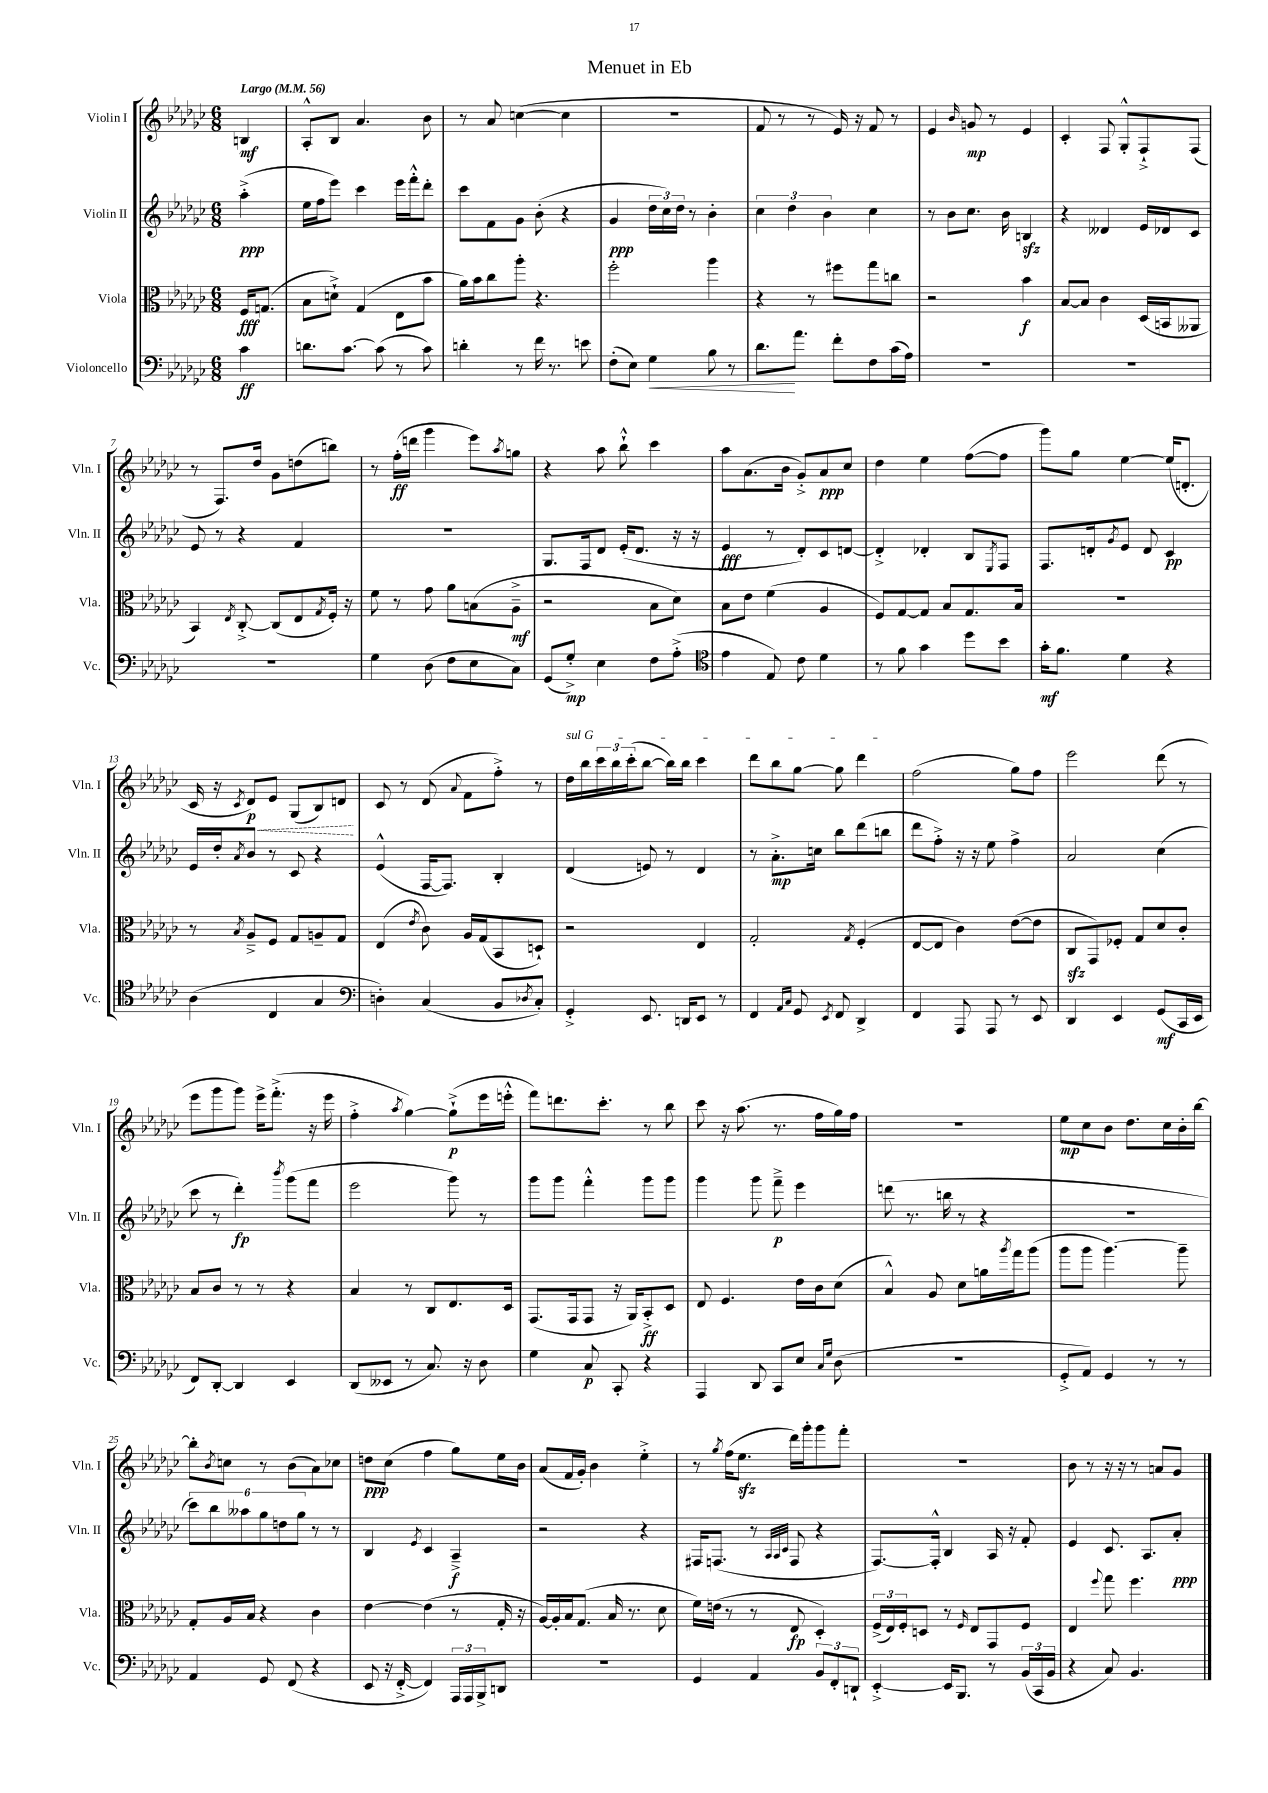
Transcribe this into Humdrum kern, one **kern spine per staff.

**kern	**dynam	**kern	**dynam	**kern	**dynam	**kern	**dynam
*part4	*part4	*part3	*part3	*part2	*part2	*part1	*part1
*staff4	*staff4	*staff3	*staff3	*staff2	*staff2	*staff1	*staff1
*I"Violoncello	*	*I"Viola	*	*I"Violin II	*	*I"Violin I	*
*I'Vc.	*	*I'Vla.	*	*I'Vln. II	*	*I'Vln. I	*
*clefF4	*	*clefC3	*	*clefG2	*	*clefG2	*
*k[b-e-a-d-g-c-]	*	*k[b-e-a-d-g-c-]	*	*k[b-e-a-d-g-c-]	*	*k[b-e-a-d-g-c-]	*
*M6/8	*	*M6/8	*	*M6/8	*	*M6/8	*
*MM56	*	*MM56	*	*MM56	*	*MM56	*
=	=	=	=	=	=	=	=
!	!	!	!	!	!	!LO:TX:a:B:t=Largo	!
4c-\	ff	16F/KL	fff	(4aa-'^\	ppp	4Bn/	mf
.	.	(8.Gn/J	.	.	.	.	.
=1	=1	=1	=1	=1	=1	=1	=1
8.dn\L	.	8B-\L	.	16ee-\LL	.	8A-'^^/L	.
.	.	.	.	16ff\J	.	.	.
.	.	8dn`^\J)	.	8eee-\J)	.	8B-/J	.
[8.c-\J	.	.	.	.	.	.	.
.	.	(4G-/	.	4ccc-\	.	4.a-/	.
(8c-\]	.	.	.	.	.	.	.
8r	.	8E-\L	.	16eee-\LL	.	.	.
.	.	.	.	16fff'^^\J	.	.	.
8c-\)	.	8b-\J	.	8ddd-'\J	.	8b-\	.
=2	=2	=2	=2	=2	=2	=2	=2
4dn'\	.	16a-\LL)	.	8ccc-\L	.	8r	.
.	.	16b-\J	.	.	.	.	.
.	.	8cc-\	.	8f\	.	8a-/	.
8r	.	8aa-'\J	.	8g-\J	.	([4ccn\	.
16f\	.	4.r	.	(8b-'\	.	.	.
8.r	.	.	.	.	.	.	.
.	.	.	.	4r	.	4cc\]	.
8en\	.	.	.	.	.	.	.
=3	=3	=3	=3	=3	=3	=3	=3
(8F'\L	.	2ff'\	.	4g-/	ppp	2.r	.
8E-\J)	.	.	.	.	.	.	.
!	!LO:HP:b	!	!	!	!	!	!
4G-\	<	.	.	24dd-\LL	.	.	.
.	.	.	.	24cc-\)	.	.	.
.	.	.	.	24dd-\JJ	.	.	.
.	.	.	.	8r	.	.	.
8B-\	.	4aa-\	.	4b-'\	.	.	.
8r	.	.	.	.	.	.	.
=4	=4	=4	=4	=4	=4	=4	=4
8.d-\L	.	4r	.	6cc-\	.	8f/	.
.	.	.	.	.	.	8r	.
.	.	.	.	6dd-\	.	.	.
8.a-\J	[	.	.	.	.	.	.
.	.	8r	.	.	.	8r	.
.	.	.	.	6b-\	.	.	.
8f'\L	.	8ff#X\L	.	.	.	16e-/)	.
.	.	.	.	.	.	16r	.
8F\	.	8gg-\	.	4cc-\	.	8f/	.
(16c-\L	.	8ccn\J	.	.	.	8r	.
16A-\JJ)	.	.	.	.	.	.	.
=5	=5	=5	=5	=5	=5	=5	=5
2.r	.	2r	.	8r	.	4e-/	.
.	.	.	.	8b-\L	.	.	.
.	.	.	.	.	.	16qqb-/	.
.	.	.	.	8.cc-\J	.	8gn/	mp
.	.	.	.	.	.	8r	.
.	.	.	.	16b-\	.	.	.
.	.	4b-\	f	4Bnzz/	.	4e-/	.
=6	=6	=6	=6	=6	=6	=6	=6
2.r	.	[8B-/L	.	4r	.	4c-'/	.
.	.	8B-/J]	.	.	.	.	.
.	.	4c-\	.	4d--X/	.	8F/	.
.	.	.	.	.	.	8G-'^^/L	.
.	.	(16D-/LL	.	16e-/LL	.	8F`^/	.
.	.	16BBn/J	.	16d-X/J	.	.	.
.	.	8AA--X/J	.	8c-/J	.	(8F/J	.
!!LO:LB:g=z
=7	=7	=7	=7	=7	=7	=7	=7
2.r	.	4BB-/)	.	8e-/	.	8r	.
.	.	.	.	8r	.	8.F/L)	.
.	.	8qE-/	.	.	.	.	.
.	.	[8C-'^/	.	4r	.	.	.
.	.	.	.	.	.	16dd-/Jk	.
.	.	(8C-/L]	.	.	.	8g-\L	.
.	.	8E-/	.	4f/	.	(8ddn\	.
.	.	8qG-/	.	.	.	.	.
.	.	16F'/Jk)	.	.	.	8bbn\J)	.
.	.	16r	.	.	.	.	.
=8	=8	=8	=8	=8	=8	=8	=8
4G-\	.	8f\	.	2.r	.	8r	.
.	.	8r	.	.	.	(16ff'\LL	ff
.	.	.	.	.	.	16dddn\JJ	.
(8D-\	.	8g-\	.	.	.	4ggg-\	.
8F\L	.	8a-\L	.	.	.	.	.
8E-\	.	(8Bn\	.	.	.	8eee-\L)	.
.	.	.	.	.	.	8qaa-/	.
8C-\J)	.	8A-~^\J	mf	.	.	8ggn\J	.
=9	=9	=9	=9	=9	=9	=9	=9
(8GG-/L	.	2r	.	8.G-/L	.	4r	.
8G-'^/J)	mp	.	.	.	.	.	.
.	.	.	.	16F/k	.	.	.
4E-\	.	.	.	8d-/J	.	8aa-\	.
.	.	.	.	(16e-'/KL	.	8bb-`^^\	.
.	.	.	.	8.d-/J	.	.	.
8F\L	.	8B-\L	.	.	.	4ccc-\	.
(8A-'^\J	.	8d-\J)	.	16r	.	.	.
.	.	.	.	16r	.	.	.
=10	=10	=10	=10	=10	=10	=10	=10
*clefC4	*	*	*	*	*	*	*
4e-\	.	8B-\L	.	4e-/	fff	8aa-\L	.
.	.	8e-\J	.	.	.	(8.a-\	.
8E-/)	.	(4f\	.	8r	.	.	.
.	.	.	.	.	.	16b-\Jk	.
8c-\	.	.	.	8d-'/L)	.	8g-'^/L)	.
4d-\	.	4A-/	.	8c-/	.	8a-/	ppp
.	.	.	.	[8dn/J	.	8cc-/J	.
=11	=11	=11	=11	=11	=11	=11	=11
8r	.	8F/L)	.	4d'^/]	.	4dd-\	.
8f\	.	[8G-/	.	.	.	.	.
4g-\	.	8G-/J]	.	4d-X'/	.	4ee-\	.
.	.	8B-/L	.	.	.	.	.
8dd-\L	.	8.G-/	.	8B-/L	.	([8ff\L	.
.	.	.	.	8qE-/	.	.	.
8b-\J	.	.	.	8F/J	.	8ff\J]	.
.	.	16B-/Jk	.	.	.	.	.
=12	=12	=12	=12	=12	=12	=12	=12
16g-'\KL	mf	2.r	.	8.F/L	.	8ggg-\L)	.
8.f\J	.	.	.	.	.	.	.
.	.	.	.	.	.	8gg-\J	.
.	.	.	.	16dn'/k	.	.	.
.	.	.	.	8qg-/	.	.	.
4d-\	.	.	.	8e-/J	.	[4ee-\	.
.	.	.	.	8d/	.	.	.
4r	.	.	.	4c-/	pp	(16ee-/KL]	.
.	.	.	.	.	.	8.dn'/J	.
!!LO:LB:g=z
=13	=13	=13	=13	=13	=13	=13	=13
(4A-\	.	8r	.	16e-/LL	.	16c-/	.
.	.	.	.	16dd-'/J	.	16r	.
.	.	8qB-/	.	8qa-/	.	8qc-/	.
!	!	!	!	!	!	!	!LO:HP:b
.	.	8A-~^/L	.	8b-/J	.	8d-/L)	< p
4C-/	.	8F/J	.	8r	.	8e-/J	.
.	.	8G-/L	.	8c-/	.	(8G-/L	.
4G-/	.	8An~/	.	4r	.	8B-/)	.
.	.	8G-/J	.	.	.	8dn/J	.
.	.	.	.	.	.	.	[
=14	=14	=14	=14	=14	=14	=14	=14
*clefF4	*	*	*	*	*	*	*
4Dn'\)	.	(4E-/	.	(4e-^^/	.	8c-/	.
.	.	.	.	.	.	8r	.
.	.	8qe-/	.	.	.	.	.
(4C-/	.	8c-\)	.	[16F/KL	.	(8d-/	.
.	.	.	.	8.F/J])	.	.	.
.	.	.	.	.	.	8qqa-/	.
.	.	16A-/LL	.	.	.	8f\L	.
.	.	(16G-/J	.	.	.	.	.
8BB-/L	.	8BB-/	.	4B-'/	.	8ff'^\J)	.
8qD-X/	.	.	.	.	.	.	.
8C-'/J)	.	8Dn`/J)	.	.	.	8r	.
=15	=15	=15	=15	=15	=15	=15	=15
!	!	!	!	!	!	!LO:TX:a:i:t=sul G	!
4GG-'^/	.	2r	.	(4d-/	.	16dd-\LL	.
.	.	.	.	.	.	16bb-\	.
.	.	.	.	.	.	24ccc-\	.
.	.	.	.	.	.	24bb-\	.
.	.	.	.	.	.	(24ccc-'\J	.
8.EE-/	.	.	.	8en/)	.	[8bb-\J	.
.	.	.	.	8r	.	16bb-\LL])	.
16DDn/KL	.	.	.	.	.	16bb-\JJ	.
8EE-/J	.	4E-/	.	4d-/	.	4ccc-\	.
8r	.	.	.	.	.	.	.
=16	=16	=16	=16	=16	=16	=16	=16
4FF/	.	2G-'/	.	8r	.	8ddd-\L	.
.	.	.	.	8.a-'^\L	mp	8bb-\	.
16qqAA-/LL	.	.	.	.	.	.	.
16qqC-/JJ	.	.	.	.	.	.	.
8GG-/	.	.	.	.	.	[8gg-\J	.
.	.	.	.	16ccn\Jk	.	.	.
8qEE-/	.	.	.	.	.	.	.
8FF/	.	.	.	8bb-\L	.	8gg-\]	.
.	.	8qG-/	.	.	.	.	.
4DD-^/	.	(4F'/	.	(8ddd-\	.	4ddd-\	.
.	.	.	.	8bbn\J	.	.	.
=17	=17	=17	=17	=17	=17	=17	=17
4FF/	.	[8E-/L	.	8ddd-\L	.	(2ff\	.
.	.	8E-/J]	.	8ff'^\J)	.	.	.
8AAA-/	.	4c-\)	.	16r	.	.	.
.	.	.	.	16r	.	.	.
8AAA-/	.	.	.	8ee-\	.	.	.
8r	.	([8e-\L	.	4ff^\	.	8gg-\L)	.
8EE-/	.	8e-\J]	.	.	.	8ff\J	.
=18	=18	=18	=18	=18	=18	=18	=18
4DD-/	.	8C-zz/L	.	2a-/	.	2eee-\	.
.	.	8GG-/)	.	.	.	.	.
4EE-/	.	8F-X'/J	.	.	.	.	.
.	.	8G-/L	.	.	.	.	.
(8GG-/L	mf	8d-/	.	(4cc-\	.	(8ddd-\	.
16CC-/L	.	8c-'/J	.	.	.	8r	.
16EE-/JJ	.	.	.	.	.	.	.
!!LO:LB:g=z
=19	=19	=19	=19	=19	=19	=19	=19
8FF/L)	.	8B-/L	.	8ccc-\	.	8eee-\L	.
[8DD-'/J	.	8c-/J	.	8r	.	8ggg-\	.
4DD-/]	.	8r	.	4ddd-'\)	fp	8ggg-\J)	.
.	.	8r	.	.	.	16eee-^\KL	.
.	.	.	.	.	.	(8.fff'^\J	.
.	.	.	.	8qbbb-/	.	.	.
4EE-/	.	4r	.	(8ggg-\L	.	.	.
.	.	.	.	8fff\J	.	16r	.
.	.	.	.	.	.	16eee-\	.
=20	=20	=20	=20	=20	=20	=20	=20
(8DD-/L	.	4B-/	.	2eee-\	.	4ff'^\	.
8EE--X/J	.	.	.	.	.	.	.
.	.	.	.	.	.	8qaa-/	.
8r	.	8r	.	.	.	[4gg-\)	.
8.C-/)	.	8C-/L	.	.	.	.	.
.	.	8.E-/	.	8ggg-\)	.	(8gg-`^\L]	p
16r	.	.	.	.	.	.	.
8D-\	.	.	.	8r	.	16eee-\L	.
.	.	16D-/Jk	.	.	.	16eeen'^^\JJ	.
=21	=21	=21	=21	=21	=21	=21	=21
4G-\	.	(8.GG-/L	.	8ggg-\L	.	8fff\L)	.
.	.	.	.	8ggg-\J	.	8.dddn\	.
.	.	16GG-/k	.	.	.	.	.
8C-/	p	8GG-/J	.	4fff'^^\	.	.	.
.	.	.	.	.	.	8.ccc-'\J	.
8CC-'/	.	16r	.	.	.	.	.
.	.	16AA-/KL)	.	.	.	.	.
4r	.	8BB-'^/	ff	8ggg-\L	.	8r	.
.	.	8D-/J	.	8ggg-\J	.	8bb-\	.
=22	=22	=22	=22	=22	=22	=22	=22
4AAA-/	.	8E-/	.	4ggg-\	.	8ccc-\	.
.	.	4.F/	.	.	.	16r	.
.	.	.	.	.	.	(8.aa-\	.
8DD-/	.	.	.	8ggg-\	.	.	.
8CC-/L	.	.	.	8fff~^\	p	8.r	.
8E-/J	.	16e-\LL	.	4eee-\	.	.	.
.	.	16c-\J	.	.	.	16ff\LL	.
16qqC-/LL	.	.	.	.	.	.	.
16qqG-/JJ	.	.	.	.	.	.	.
(8D-\	.	(8d-\J	.	.	.	16gg-\)	.
.	.	.	.	.	.	16ff\JJ	.
=23	=23	=23	=23	=23	=23	=23	=23
2.r	.	4B-^^/)	.	(8dddn\	.	2.r	.
.	.	.	.	8.r	.	.	.
.	.	8A-/	.	.	.	.	.
.	.	.	.	16bbn\	.	.	.
.	.	8d-\L	.	8r	.	.	.
.	.	16an\L	.	4r	.	.	.
.	.	8qaa-/	.	.	.	.	.
.	.	16gg-\J	.	.	.	.	.
.	.	(8aa-\J	.	.	.	.	.
=24	=24	=24	=24	=24	=24	=24	=24
8GG-'^/L	.	8aa-\L	.	2.r	.	8ee-\L	mp
8AA-/J)	.	8aa-\J	.	.	.	8cc-\	.
4GG-/	.	[4.aa-\)	.	.	.	8b-\J	.
.	.	.	.	.	.	8.dd-\L	.
8r	.	.	.	.	.	.	.
.	.	.	.	.	.	16cc-\L	.
8r	.	8aa-~\]	.	.	.	16b-'\	.
.	.	.	.	.	.	[16bb-\JJ	.
!!LO:LB:g=z
=25	=25	=25	=25	=25	=25	=25	=25
4AA-/	.	8G-'/L	.	12ccc-\L)	.	8bb-'\L]	.
.	.	.	.	12bb-\	.	.	.
.	.	.	.	.	.	8qb-/	.
.	.	16A-/L	.	.	.	8ccn\J	.
.	.	.	.	12aa--X\	.	.	.
.	.	16B-/JJ	.	.	.	.	.
8GG-/	.	4r	.	12gg-\	.	8r	.
.	.	.	.	12ddn\	.	.	.
(8FF/	.	.	.	.	.	(8b-\L	.
.	.	.	.	12gg-\J	.	.	.
4r	.	4c-\	.	8r	.	8a-\)	.
.	.	.	.	8r	.	8cc-X\J	.
=26	=26	=26	=26	=26	=26	=26	=26
8EE-/	.	[4e-\	.	4B-/	.	8ddn\L	ppp
16r	.	.	.	.	.	(8cc-\J	.
[16FF'^/	.	.	.	.	.	.	.
.	.	.	.	8qe-/	.	.	.
4FF/])	.	(4e-\]	.	4c-/	.	4ff\	.
24AAA-/LL	.	8r	.	4A-~^/	f	8gg-\L)	.
24AAA-/	.	.	.	.	.	.	.
24BBB-^/J	.	.	.	.	.	.	.
8DDn/J	.	16G-'/	.	.	.	16ee-\L	.
.	.	16r	.	.	.	16b-\JJ	.
=27	=27	=27	=27	=27	=27	=27	=27
2.r	.	[16A-/LL)	.	2r	.	(8a-/L	.
.	.	16A-'/]	.	.	.	.	.
.	.	16B-/J	.	.	.	16f/L	.
.	.	(8.G-/J	.	.	.	16g-'/JJ)	.
.	.	.	.	.	.	4b-\	.
.	.	16B-/	.	.	.	.	.
.	.	8.r	.	.	.	.	.
.	.	.	.	4r	.	4ee-'^\	.
.	.	8d-\	.	.	.	.	.
=28	=28	=28	=28	=28	=28	=28	=28
4GG-/	.	16f\LL)	.	16F#X/KL	.	8r	.
.	.	(16en\JJ	.	(8.Fn/J	.	.	.
.	.	.	.	.	.	8qgg-/	.
.	.	8r	.	.	.	(16ff\KL	.
.	.	.	.	.	.	8.ee-zz\J	.
4AA-/	.	8r	.	8r	.	.	.
.	.	.	.	32qqA-/LLL	.	.	.
.	.	.	.	32qqA-/	.	.	.
.	.	.	.	32qqc-/JJJ	.	.	.
.	.	8E-/	fp	8F/	.	16ddd-\LL)	.
.	.	.	.	.	.	16ggg-'\J	.
12BB-/L	.	4D-'/)	.	4r	.	8ggg-\	.
12FF'/	.	.	.	.	.	.	.
.	.	.	.	.	.	8fff'\J	.
12DDn`/J	.	.	.	.	.	.	.
=29	=29	=29	=29	=29	=29	=29	=29
[4EE-'^/	.	(24F^/LL	.	[8.F/L)	.	2.r	.
.	.	24E-/)	.	.	.	.	.
.	.	24F'/J	.	.	.	.	.
.	.	8Dn/J	.	.	.	.	.
.	.	.	.	16F'^^/Jk]	.	.	.
16EE-/KL]	.	8r	.	4B-/	.	.	.
8.BBB-/J	.	.	.	.	.	.	.
.	.	16qqF/	.	.	.	.	.
.	.	8E-/L	.	.	.	.	.
8r	.	8GG-/	.	16A-/	.	.	.
.	.	.	.	16r	.	.	.
(24BB-/LL	.	8F/J	.	8f'/	.	.	.
24CC-/	.	.	.	.	.	.	.
24BB-/JJ	.	.	.	.	.	.	.
=30	=30	=30	=30	=30	=30	=30	=30
4r	.	4E-/	.	4e-/	.	8b-\	.
.	.	.	.	.	.	8r	.
.	.	8qqff/	.	.	.	.	.
8C-/)	.	8gg-\	.	8.c-/	.	16r	.
.	.	.	.	.	.	16r	.
4.BB-/	.	4.ff\	.	.	.	8r	.
.	.	.	.	8.A-/L	.	.	.
.	.	.	.	.	.	8an/L	.
.	.	.	.	8a-'/J	ppp	8g-/J	.
==	==	==	==	==	==	==	==
*-	*-	*-	*-	*-	*-	*-	*-
